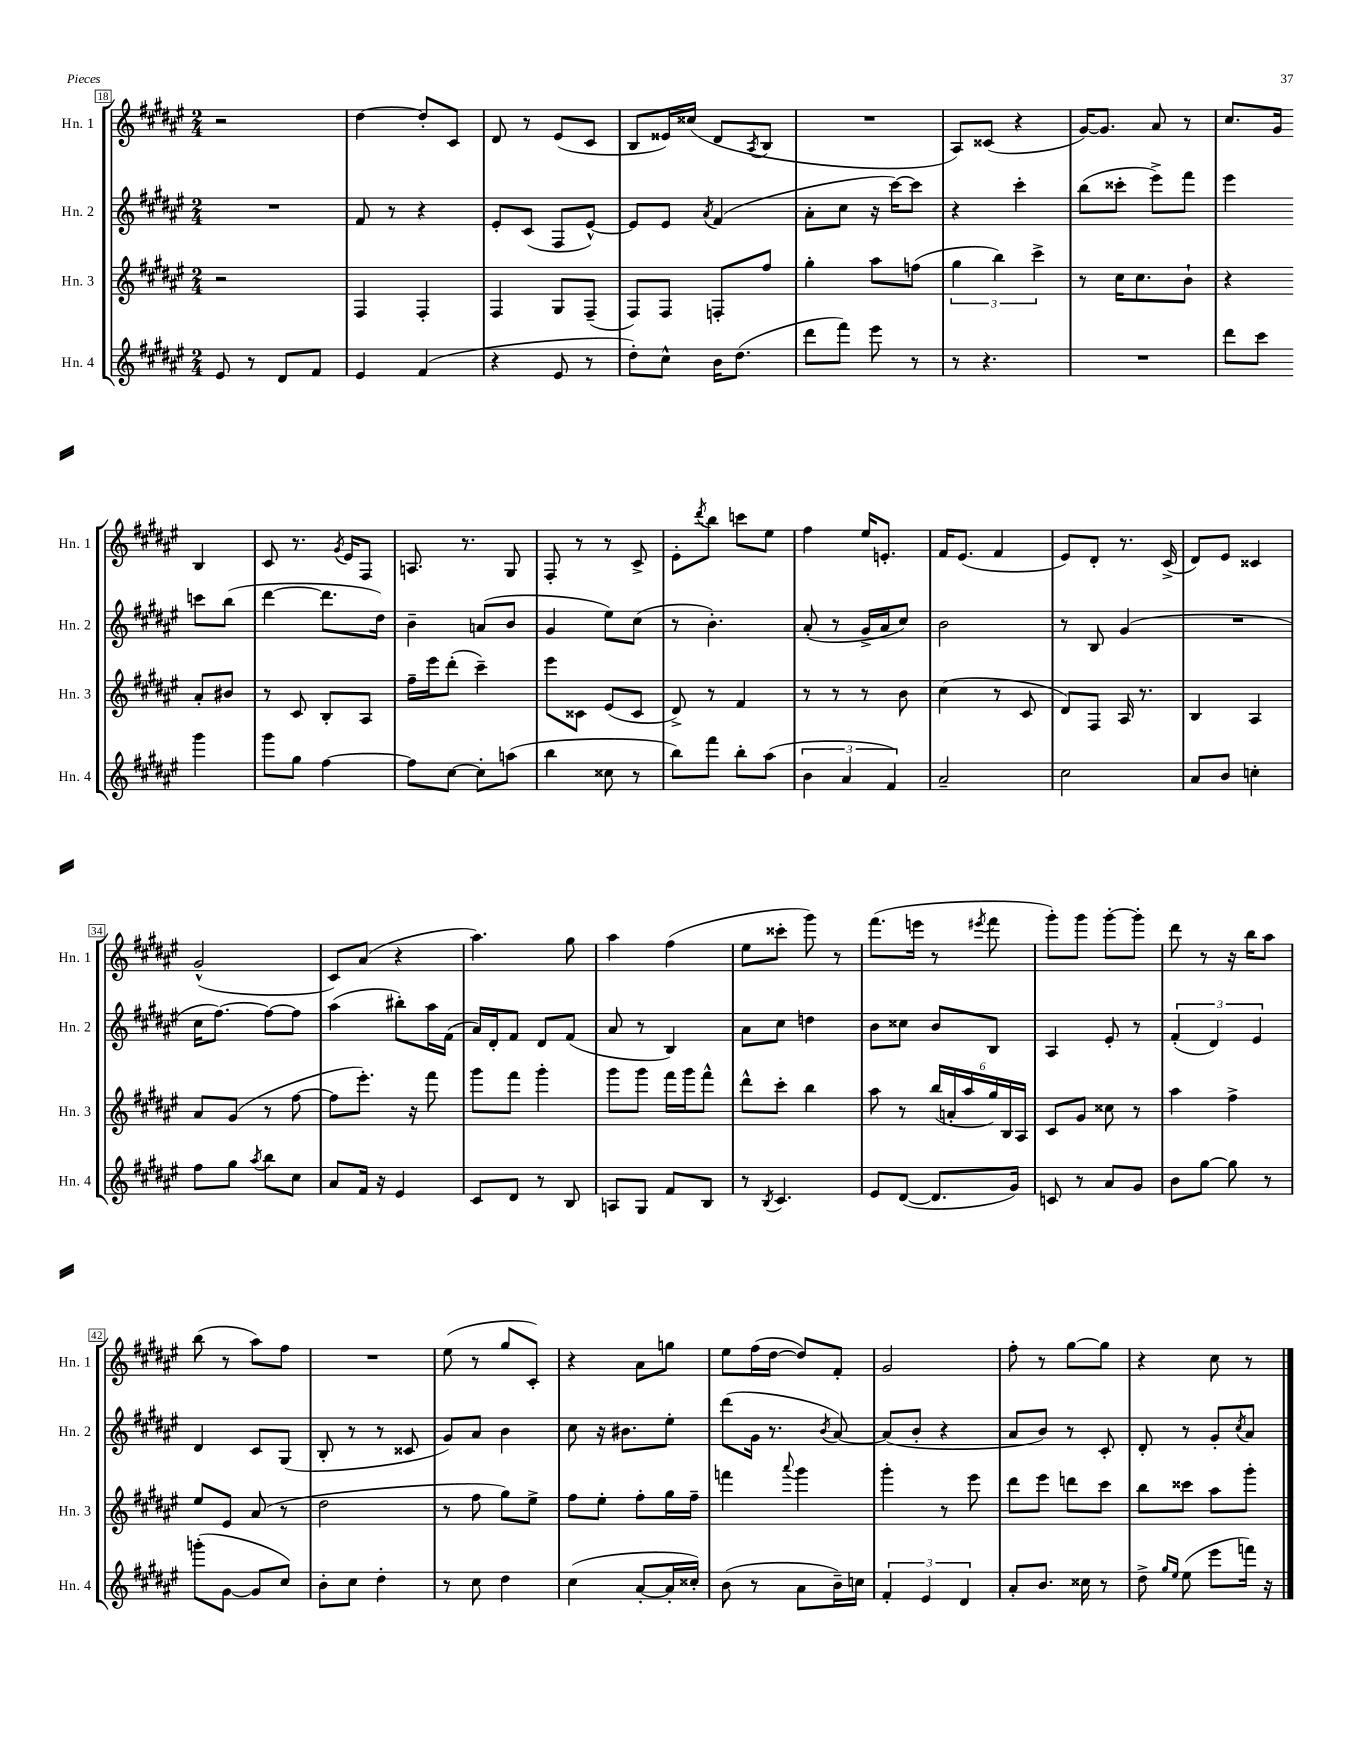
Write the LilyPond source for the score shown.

<<
\new StaffGroup <<
\new Staff = "s0" \with { instrumentName = "Hn. 1" shortInstrumentName = "Hn. 1" } {
    \clef treble \key fis \major \numericTimeSignature \time 2/4
    r2 |
    dis''4~ dis''8-. cis'8 |
    dis'8 r8 eis'8( cis'8 |
    b8 eisis'16) cisis''16( dis'8 \acciaccatura { ais8 } b8 |
    R2 |
    ais8) cisis'8( r4 |
    gis'16~) gis'8. ais'8 r8 |
    cis''8. gis'16 b4 |
    cis'8 r8. \acciaccatura { gis'8 } eis'16 fis8 |
    a8. r8. gis8 |
    fis8-. r8 r8 cis'8-> |
    eis'8-. \acciaccatura { dis'''8 } b''8 c'''8 eis''8 |
    fis''4 eis''16 e'8.-. |
    fis'16 eis'8.( fis'4 |
    eis'8) dis'8-. r8. cis'16->( |
    dis'8) eis'8 cisis'4 |
    gis'2-^( |
    cis'8) ais'8( r4 |
    ais''4.) gis''8 |
    ais''4 fis''4( |
    eis''8 cisis'''8-. gis'''8) r8 |
    fis'''8.( e'''16 r8 \acciaccatura { eis'''8 } fis'''8 |
    gis'''8-.) gis'''8 gis'''8~-. gis'''8-. |
    dis'''8 r8 r16 b''16 ais''8 |
    b''8( r8 ais''8) fis''8 |
    R2 |
    eis''8( r8 gis''8 cis'8-.) |
    r4 ais'8 g''8 |
    eis''8 fis''16( dis''16~ dis''8) fis'8-. |
    gis'2 |
    fis''8-. r8 gis''8~ gis''8 |
    r4 cis''8 r8 \bar "|." |
}
\new Staff = "s1" \with { instrumentName = "Hn. 2" shortInstrumentName = "Hn. 2" } {
    \clef treble \key fis \major \numericTimeSignature \time 2/4
    R2 |
    fis'8 r8 r4 |
    eis'8-. cis'8( fis8 eis'8~-^) |
    eis'8 eis'8 \acciaccatura { ais'8 } fis'4( |
    ais'8-. cis''8 r16 cis'''16~) cis'''8 |
    r4 cis'''4-. |
    b''8( cisis'''8-. eis'''8->) fis'''8 |
    eis'''4 c'''8 b''8( |
    dis'''4~ dis'''8. dis''16) |
    b'4-- a'8( b'8 |
    gis'4 eis''8) cis''8( |
    r8 b'4.-.) |
    ais'8-.( r8 gis'16-> ais'16 cis''8) |
    b'2 |
    r8 b8 gis'4( |
    R2 |
    cis''16 fis''8.~) fis''8~ fis''8 |
    ais''4( bis''8-.) ais''16 fis'16( |
    ais'16) dis'16-. fis'8 dis'8 fis'8( |
    ais'8 r8 b4) |
    ais'8 cis''8 d''4 |
    b'8 cisis''8 b'8 b8 |
    ais4 eis'8-. r8 |
    \tuplet 3/2 { fis'4-.( dis'4) eis'4 } |
    dis'4 cis'8 gis8( |
    b8-. r8 r8 cisis'8 |
    gis'8) ais'8 b'4 |
    cis''8 r16 bis'8. eis''8-. |
    dis'''8( gis'16 r8. \acciaccatura { b'8 } ais'8~) |
    ais'8( b'8-. r4 |
    ais'8 b'8) r8 cis'8-. |
    dis'8-. r8 gis'8-. \acciaccatura { cis''8 } ais'8 \bar "|." |
}
\new Staff = "s2" \with { instrumentName = "Hn. 3" shortInstrumentName = "Hn. 3" } {
    \clef treble \key fis \major \numericTimeSignature \time 2/4
    r2 |
    fis4 fis4-. |
    fis4 gis8 fis8--( |
    fis8) fis8 f8-. fis''8 |
    gis''4-. ais''8 f''8( |
    \tuplet 3/2 { gis''4 b''4) cis'''4-> } |
    r8 cis''16 cis''8. b'8-! |
    r4 ais'8-. bis'8 |
    r8 cis'8 b8-. ais8 |
    fis''16-- eis'''16 dis'''8-.( cis'''4--) |
    eis'''8 cisis'8 eis'8( cisis'8 |
    dis'8->) r8 fis'4 |
    r8 r8 r8 b'8 |
    cis''4( r8 cis'8 |
    dis'8) fis8 ais16 r8. |
    b4 ais4 |
    ais'8 gis'8( r8 fis''8~ |
    fis''8 eis'''8.-.) r16 fis'''8 |
    gis'''8 fis'''8 gis'''4-. |
    gis'''8 gis'''8 fis'''16 gis'''16 fis'''8-^ |
    dis'''8-^ cis'''8-. b''4 |
    ais''8 r8 \tuplet 6/4 { b''16( a'16-. ais''16 gis''16) b16 ais16 } |
    cis'8 gis'8 cisis''8 r8 |
    ais''4 fis''4-> |
    eis''8 eis'8 ais'8( r8 |
    dis''2 |
    r8 fis''8 gis''8) eis''8-> |
    fis''8 eis''8-. fis''8-. gis''16 fis''16-- |
    f'''4 \appoggiatura { ais'''8 } gis'''4 |
    gis'''4-. r8 eis'''8 |
    dis'''8 eis'''8 d'''8 cis'''8 |
    b''8 cisis'''8 ais''8 gis'''8-. \bar "|." |
}
\new Staff = "s3" \with { instrumentName = "Hn. 4" shortInstrumentName = "Hn. 4" } {
    \clef treble \key fis \major \numericTimeSignature \time 2/4
    eis'8 r8 dis'8 fis'8 |
    eis'4 fis'4( |
    r4 eis'8 r8 |
    dis''8-.) cis''8-^ b'16 dis''8.( |
    dis'''8 fis'''8) eis'''8 r8 |
    r8 r4. |
    R2 |
    dis'''8 cis'''8 gis'''4 |
    gis'''8 gis''8 fis''4~ |
    fis''8 cis''8~ cis''8-. a''8( |
    b''4 cisis''8 r8 |
    b''8) fis'''8 b''8-. ais''8( |
    \tuplet 3/2 { b'4 ais'4 fis'4) } |
    ais'2-- |
    cis''2 |
    ais'8 b'8 c''4-. |
    fis''8 gis''8 \acciaccatura { ais''8 } b''8 cis''8 |
    ais'8 fis'16 r16 eis'4 |
    cis'8 dis'8 r8 b8 |
    a8 gis8 fis'8 b8 |
    r8 \acciaccatura { b8 } cis'4. |
    eis'8 dis'8~( dis'8. gis'16) |
    c'8 r8 ais'8 gis'8 |
    b'8 gis''8~ gis''8 r8 |
    g'''8-.( gis'8~ gis'8 cis''8) |
    b'8-. cis''8 dis''4-. |
    r8 cis''8 dis''4 |
    cis''4( ais'8~-. ais'16-. cisis''16-.) |
    b'8( r8 ais'8 b'16--) c''16 |
    \tuplet 3/2 { fis'4-. eis'4 dis'4 } |
    ais'8-. b'8. cisis''16 r8 |
    dis''8-> \grace { gis''16 eis''16 } eis''8( eis'''8 f'''16) r16 \bar "|." |
}
>>
>>
\layout { \context { \Score currentBarNumber = #18 \override BarNumber.stencil = #(make-stencil-boxer 0.1 0.3 ly:text-interface::print) } }
